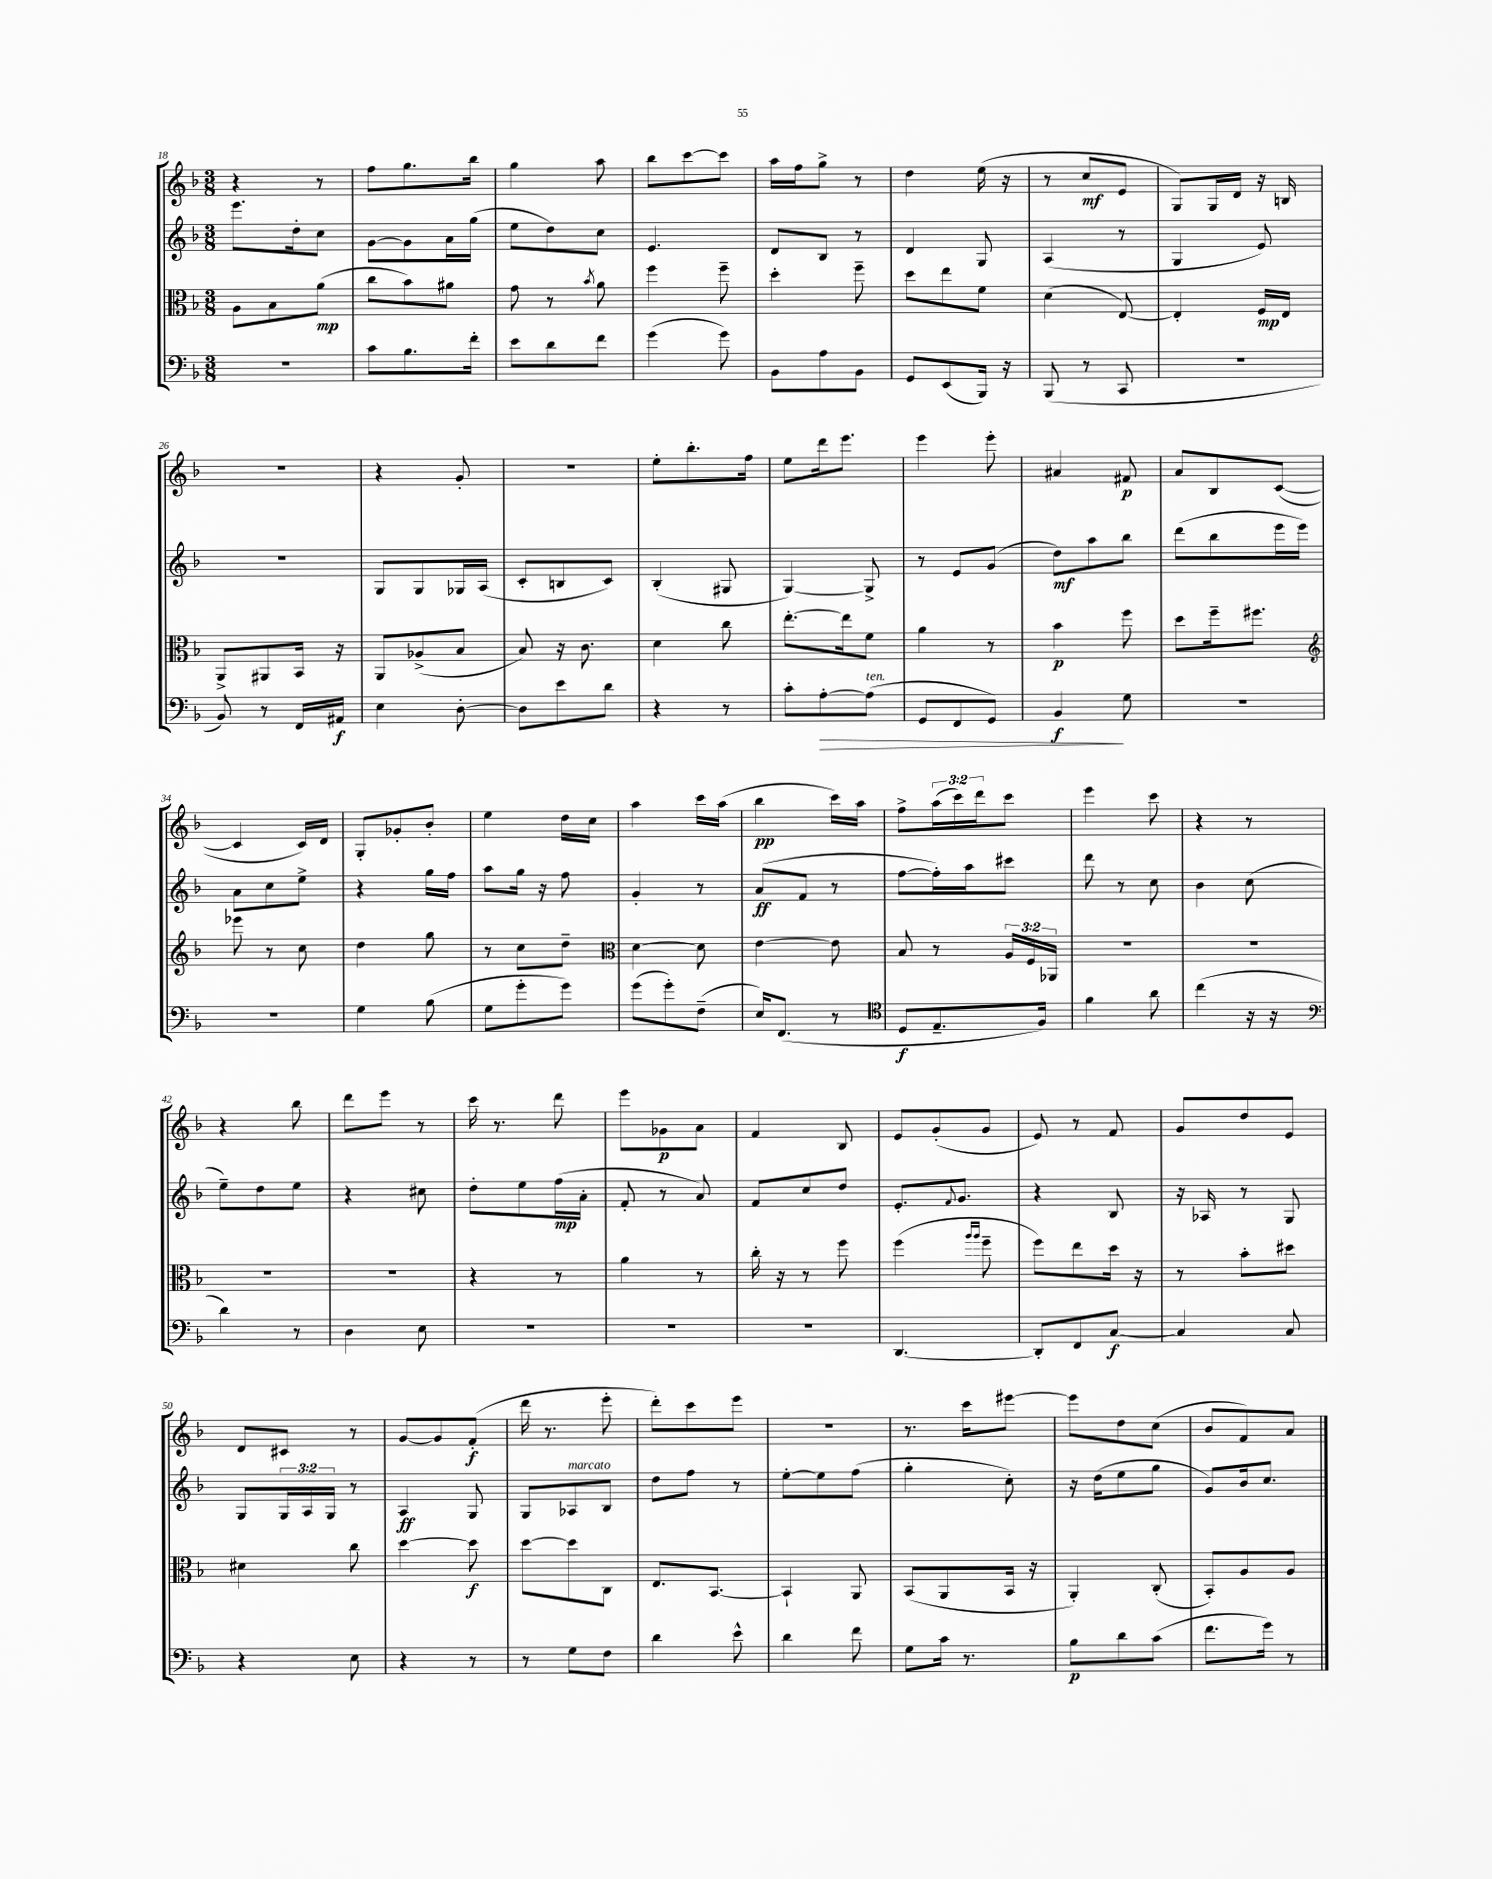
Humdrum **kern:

**kern	**kern	**kern	**kern
*staff4	*staff3	*staff2	*staff1
*clefF4	*clefC3	*clefG2	*clefG2
*k[b-]	*k[b-]	*k[b-]	*k[b-]
*M3/8	*M3/8	*M3/8	*M3/8
4.r	8A	8.eee	4r
.	8B-	.	.
.	.	16dd'	.
.	(8a	8cc	8r
=	=	=	=
8c	8cc	[8g	8ff
8.B-	8b-)	8g]	8.gg
.	8a#	16a	.
16f'	.	(16gg	16bb-
=	=	=	=
8e	8g	8ee	4gg
8d	8r	8dd)	.
.	8qb-	.	.
8f	8a	8cc	8aa
=	=	=	=
(4g	4ff	4.e	8bb-
.	.	.	[8ccc
8g)	8ff~	.	8ccc]
=	=	=	=
8BB-	4dd'	8d	16aa
.	.	.	16ff
8A	.	8B-	8gg^
8BB-	8ff~	8r	8r
=	=	=	=
8GG	8dd	4d	4dd
(8EE	8ee	.	.
16BBB-)	8f	8G	(16ee
16r	.	.	16r
=	=	=	=
(8BBB-	(4d	(4A	8r
8r	.	.	8cc
8CC	[8E)	8r	8e
=	=	=	=
4.r	4E']	4G	8G)
.	.	.	16G
.	.	.	16d
.	16F	8e)	16r
.	16E	.	16B
=	=	=	=
8BB-)	8AA^	4.r	4.r
8r	8AA#	.	.
16FF	16BB-	.	.
16AA#	16r	.	.
=	=	=	=
4E	8AA	8G	4r
.	(8A-^	8G	.
[8D'	8B-	16G-	8g'
.	.	(16A	.
=	=	=	=
8D]	8B-)	8c'	4.r
8e	16r	8B	.
.	8.c	.	.
8d	.	8c)	.
=	=	=	=
4r	4d	(4B-'	8ee'
.	.	.	8.bb-'
8r	8cc	8G#	.
.	.	.	16ff
=	=	=	=
8c'	[8.ee'	[4G)	8ee
[8A'	.	.	16ddd
.	16ee]	.	8.eee
(8A]	8f	8G^]	.
=	=	=	=
8GG	4a	8r	4eee
8FF	.	8e	.
8GG)	8r	(8g	8eee'
=	=	=	=
4BB-	4b-	8dd)	4a#
.	.	8aa	.
8G	8ff	8bb-	8f#
=	=	=	=
4.r	8dd	(8ddd	8a
.	16ff~	8bb-	8B-
.	8.ff#	.	.
.	.	16eee	([8c
.	.	16eee)	.
=	=	=	=
*	*clefG2	*	*
4.r	8eee-	8a	4c]
.	8r	8cc	.
.	8cc	8ee^	16c)
.	.	.	16d
=	=	=	=
4G	4dd	4r	8G'
.	.	.	8g-'
(8B-	8gg	16gg	8b-'
.	.	16ff	.
=	=	=	=
8G	8r	8aa	4ee
8g'	8cc	16gg	.
.	.	16r	.
8g)	8dd~	8ff	16dd
.	.	.	16cc
=	=	=	=
*	*clefC3	*	*
(8g	[4d	4g'	4aa
8g')	.	.	.
(8F~	8d]	8r	16ccc
.	.	.	(16aa
=	=	=	=
16E)	[4e	(8a	4bb-
(8.FF	.	.	.
.	.	8f	.
8r	8e]	8r	16ccc)
.	.	.	16aa
=	=	=	=
*clefC4	*	*	*
8D	8B-	[8ff	8ff^
8.E~	8r	16ff'])	(24aa
.	.	.	24ccc)
.	.	16aa	.
.	.	.	24ddd
.	24A	8ccc#	8ccc
.	24F	.	.
16F)	.	.	.
.	24AA-	.	.
=	=	=	=
4f	4.r	8ddd	4eee
.	.	8r	.
8a	.	8cc	8ccc
=	=	=	=
(4cc	4.r	4b-	4r
16r	.	(8cc	8r
16r	.	.	.
=	=	=	=
*clefF4	*	*	*
4d)	4.r	8ee~)	4r
.	.	8dd	.
8r	.	8ee	8bb-
=	=	=	=
4D	4.r	4r	8ddd
.	.	.	8eee
8E	.	8cc#	8r
=	=	=	=
4.r	4r	8dd'	16ccc
.	.	.	8.r
.	.	8ee	.
.	8r	(16ff	8ddd
.	.	16a'	.
=	=	=	=
4.r	4a	8f'	8eee
.	.	8r	8g-
.	8r	8a)	8a
=	=	=	=
4.r	16cc'	8f	4f
.	16r	.	.
.	8r	8cc	.
.	8ff	8dd	8B-
=	=	=	=
[4.DD	(4ff	8.e'	8e
.	.	.	(8g'
.	.	8qqf	.
.	.	8.g	.
.	16qqaa	.	.
.	16qqaa	.	.
.	8ff~	.	8g
=	=	=	=
8DD']	8ff)	4r	8e)
8FF	8ee	.	8r
[8C	16dd	8B-	8f
.	16r	.	.
=	=	=	=
4C]	8r	16r	8g
.	.	16A-	.
.	8b-'	8r	8dd
8C	8dd#	8G	8e
=	=	=	=
4r	4d#	8G	8d
.	.	24G	8c#
.	.	24A	.
.	.	24G	.
8E	8cc	8r	8r
=	=	=	=
4r	[4dd	4A	[8g
.	.	.	8g]
8r	8dd]	8G	(8f'
=	=	=	=
8r	[8dd	8G	16ddd
.	.	.	8.r
8G	8dd]	8A-	.
8F	8C	8B-	8eee'
=	=	=	=
4d	8.E	8dd	8ddd')
.	.	8ff	8ccc
.	[8.BB-	.	.
8e^^	.	8r	8eee
=	=	=	=
4d	4BB-`]	[8ee'	4.r
.	.	8ee]	.
8f	8AA	(8ff	.
=	=	=	=
8G	(8BB-	4gg'	8.r
16c	8AA	.	.
8.r	.	.	16ccc
.	16BB-	8cc')	[8eee#
.	16r	.	.
=	=	=	=
8B-	4AA')	16r	8eee#]
.	.	(16dd	.
8d	.	8ee	8dd
(8c	(8C'	8gg	(8cc
=	=	=	=
8.f	8BB-')	8g)	8b-
.	8A	16b-	8f)
16g)	.	8.cc	.
8r	8A	.	8a
==	==	==	==
*-	*-	*-	*-
